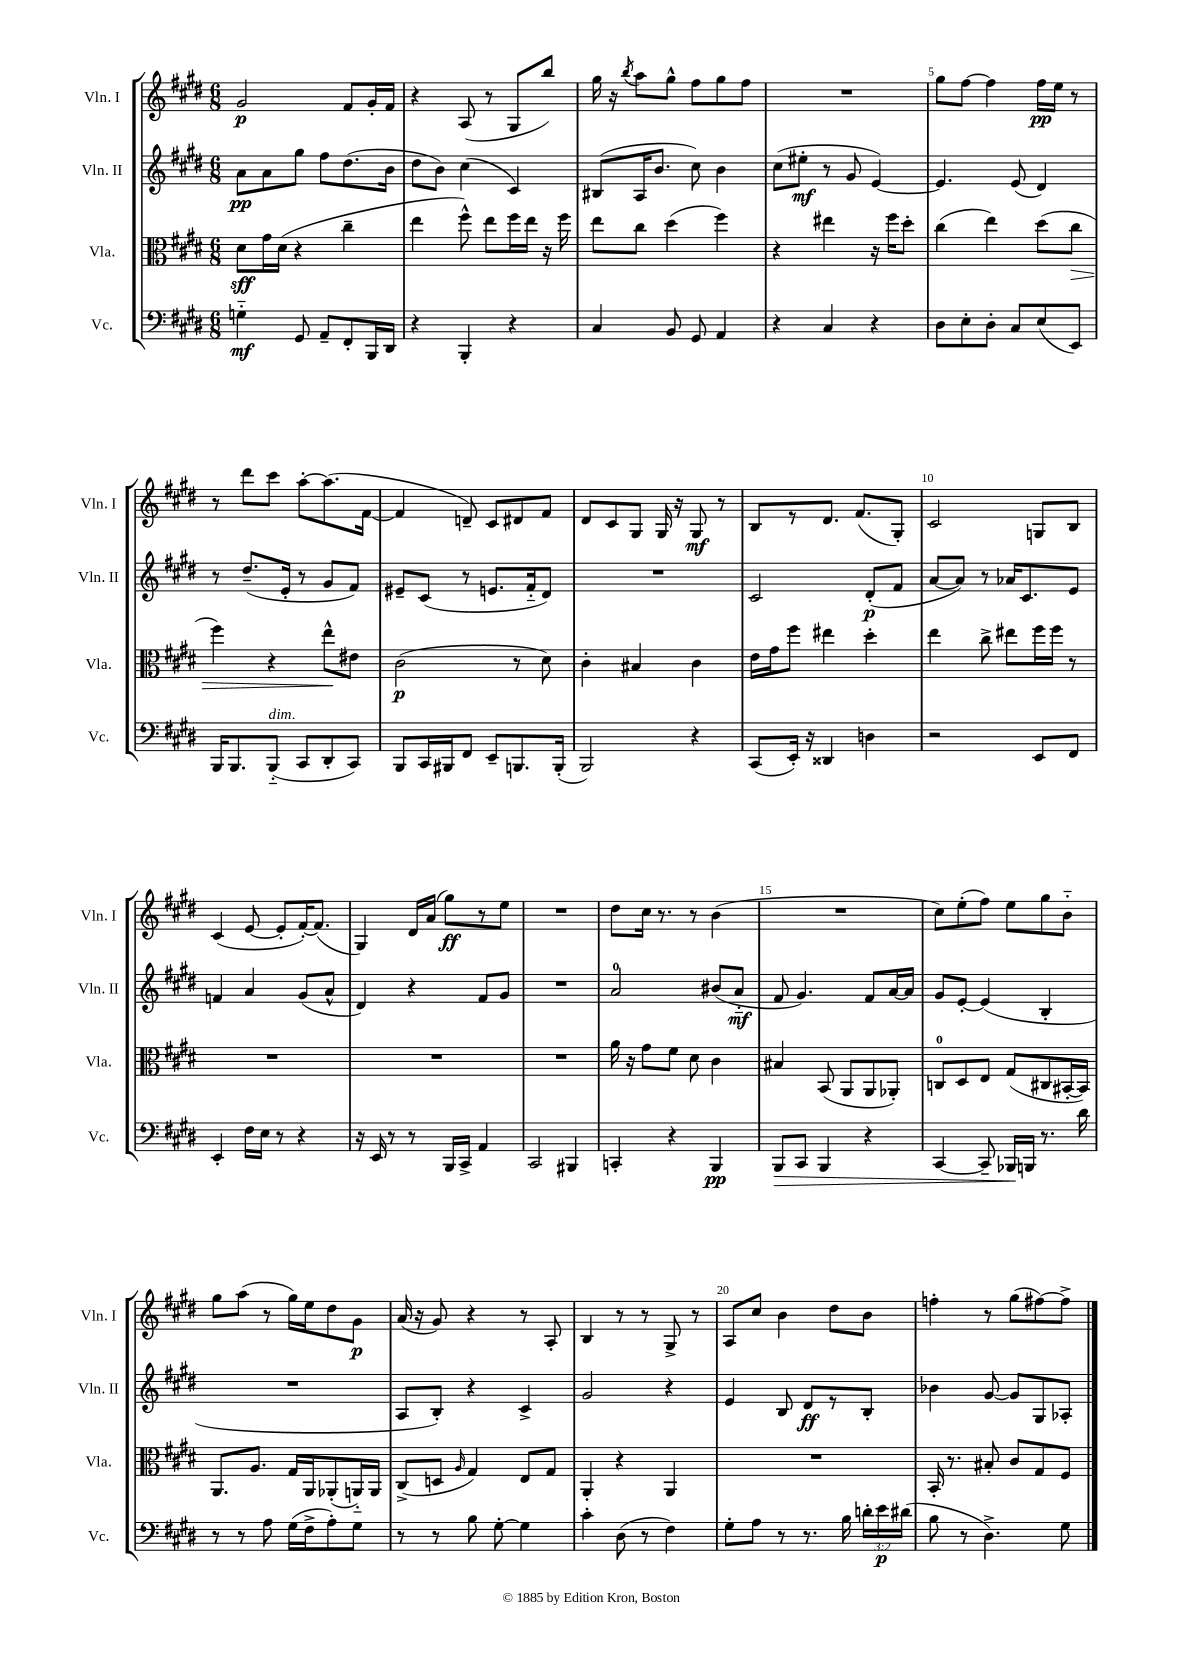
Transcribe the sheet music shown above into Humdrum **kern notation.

**kern	**dynam	**kern	**dynam	**kern	**dynam	**kern	**dynam
*part4	*part4	*part3	*part3	*part2	*part2	*part1	*part1
*staff4	*staff4	*staff3	*staff3	*staff2	*staff2	*staff1	*staff1
*I"Vc.	*	*I"Vla.	*	*I"Vln. II	*	*I"Vln. I	*
*I'Vc.	*	*I'Vla.	*	*I'Vln. II	*	*I'Vln. I	*
*clefF4	*	*clefC3	*	*clefG2	*	*clefG2	*
*k[f#c#g#d#]	*	*k[f#c#g#d#]	*	*k[f#c#g#d#]	*	*k[f#c#g#d#]	*
*M6/8	*	*M6/8	*	*M6/8	*	*M6/8	*
=1	=1	=1	=1	=1	=1	=1	=1
4Gn\	mf	8d#\L	sff	8a\L	pp	2g#/	p
.	.	16g#\L	.	8a\	.	.	.
.	.	(16d#\JJ	.	.	.	.	.
8GG#/	.	4r	.	8gg#\J	.	.	.
8AA~/L	.	.	.	8ff#\L	.	.	.
8FF#'/	.	4cc#~\	.	(8.dd#\	.	8f#/L	.
16BBB/L	.	.	.	.	.	16g#'/L	.
16DD#/JJ	.	.	.	16b\Jk	.	16f#/JJ	.
=2	=2	=2	=2	=2	=2	=2	=2
4r	.	4ee\	.	8dd#\L	.	4r	.
.	.	.	.	8b\J)	.	.	.
4BBB'/	.	8ff#^^\)	.	(4cc#\	.	(8A/	.
.	.	8ee\L	.	.	.	8r	.
4r	.	16ff#\L	.	4c#/)	.	8G#/L	.
.	.	16ee\JJ	.	.	.	.	.
.	.	16r	.	.	.	8bb/J)	.
.	.	16ff#\	.	.	.	.	.
=3	=3	=3	=3	=3	=3	=3	=3
4C#/	.	8ee\L	.	(8B#X/L	.	16gg#\	.
.	.	.	.	.	.	16r	.
.	.	.	.	.	.	8qbb/	.
.	.	8cc#\J	.	16A/K	.	8aa\L	.
.	.	.	.	8.b/J	.	.	.
8BB/	.	(4dd#\	.	.	.	8gg#^^\J	.
8GG#/	.	.	.	8cc#\)	.	8ff#\L	.
4AA/	.	4ff#\)	.	4b\	.	8gg#\	.
.	.	.	.	.	.	8ff#\J	.
=4	=4	=4	=4	=4	=4	=4	=4
4r	.	4r	.	(8cc#\L	.	2.r	.
.	.	.	.	8ee#X'\J	mf	.	.
4C#/	.	4ee#X\	.	8r	.	.	.
.	.	.	.	8g#/	.	.	.
4r	.	16r	.	[4e/)	.	.	.
.	.	16ff#\KL	.	.	.	.	.
.	.	8dd#'\J	.	.	.	.	.
=5	=5	=5	=5	=5	=5	=5	=5
8D#\L	.	(4cc#\	.	4.e/]	.	8gg#\L	.
8E'\	.	.	.	.	.	[8ff#\J	.
8D#'\J	.	4ee\)	.	.	.	4ff#\]	.
8C#/L	.	.	.	(8e/	.	.	.
(8E/	.	(8dd#\L	.	4d#/)	.	16ff#\LL	pp
.	.	.	.	.	.	16ee\JJ	.
!	!	!	!LO:HP:b	!	!	!	!
8EE/J)	.	8cc#\J	>	.	.	8r	.
!!LO:LB:g=z
=6	=6	=6	=6	=6	=6	=6	=6
16BBB/KL	.	4ff#\)	.	8r	.	8r	.
8.BBB/	.	.	.	.	.	.	.
.	.	.	.	(8.dd#~/L	.	8ddd#\L	.
!LO:TX:a:i:t=dim.	!	!	!	!	!	!	!
(8BBB/J	.	4r	.	.	.	8ccc#\J	.
.	.	.	.	16e'/Jk	.	.	.
8CC#/L	.	.	.	8r	.	[8aa'\L	.
8DD#'/	.	8ee^^\L	.	8g#/L	.	(8.aa\]	.
8CC#/J)	.	8e#X\J	]	8f#/J)	.	.	.
.	.	.	.	.	.	[16f#\Jk	.
=7	=7	=7	=7	=7	=7	=7	=7
8BBB/L	.	(2c#\	p	8e#X~/L	.	4f#/]	.
16CC#/L	.	.	.	(8c#/J	.	.	.
16BBB#X/J	.	.	.	.	.	.	.
8FF#/J	.	.	.	8r	.	8dn~/)	.
8EE~/L	.	.	.	8.en/L	.	8c#/L	.
8.BBBn/	.	8r	.	.	.	8d#X/	.
.	.	.	.	16f#/k	.	.	.
.	.	8d#\)	.	8d#/J)	.	8f#/J	.
(16BBB'/Jk	.	.	.	.	.	.	.
=8	=8	=8	=8	=8	=8	=8	=8
2BBB/)	.	4c#'\	.	2.r	.	8d#/L	.
.	.	.	.	.	.	8c#/	.
.	.	4B#X/	.	.	.	8G#/J	.
.	.	.	.	.	.	16G#/	.
.	.	.	.	.	.	16r	.
4r	.	4c#\	.	.	.	8G#/	mf
.	.	.	.	.	.	8r	.
=9	=9	=9	=9	=9	=9	=9	=9
(8CC#/L	.	16e\LL	.	2c#/	.	8B/L	.
.	.	16g#\J	.	.	.	.	.
16EE'/Jk)	.	8ff#\J	.	.	.	8r	.
16r	.	.	.	.	.	.	.
4DD##X/	.	4ee#X\	.	.	.	8.d#/J	.
.	.	.	.	.	.	(8.f#/L	.
4Dn\	.	4dd#'\	.	(8d#'/L	p	.	.
.	.	.	.	8f#/J	.	8G#'/J)	.
=10	=10	=10	=10	=10	=10	=10	=10
2r	.	4ee\	.	[8a/L	.	2c#/	.
.	.	.	.	8a/J])	.	.	.
.	.	8cc#^\	.	8r	.	.	.
.	.	8ee#X\L	.	16a-X/KL	.	.	.
.	.	.	.	8.c#/	.	.	.
8EE/L	.	16ff#\L	.	.	.	8Gn/L	.
.	.	16ff#\JJ	.	.	.	.	.
8FF#/J	.	8r	.	8e/J	.	8B/J	.
!!LO:LB:g=z
=11	=11	=11	=11	=11	=11	=11	=11
4EE'/	.	2.r	.	4fn/	.	(4c#/	.
16F#\LL	.	.	.	4a/	.	[8e/	.
16E\JJ	.	.	.	.	.	.	.
8r	.	.	.	.	.	8e'/L]	.
4r	.	.	.	(8g#/L	.	[16f#'/K)	.
.	.	.	.	.	.	(8.f#/J]	.
.	.	.	.	8a^^/J	.	.	.
=12	=12	=12	=12	=12	=12	=12	=12
16r	.	2.r	.	4d#/)	.	4G#/)	.
16EE/	.	.	.	.	.	.	.
8r	.	.	.	.	.	.	.
8r	.	.	.	4r	.	16d#/LL	.
.	.	.	.	.	.	(16a/JJ	.
16BBB/LL	.	.	.	.	.	8gg#\L)	ff
16CC#^/JJ	.	.	.	.	.	.	.
4AA/	.	.	.	8f#/L	.	8r	.
.	.	.	.	8g#/J	.	8ee\J	.
=13	=13	=13	=13	=13	=13	=13	=13
2CC#/	.	2.r	.	2.r	.	2.r	.
4BBB#X/	.	.	.	.	.	.	.
=14	=14	=14	=14	=14	=14	=14	=14
4CCn'/	.	16a\	.	2a/	.	8dd#\L	.
.	.	16r	.	.	.	.	.
.	.	8g#\L	.	.	.	16cc#\Jk	.
.	.	.	.	.	.	8.r	.
4r	.	8f#\J	.	.	.	.	.
.	.	8d#\	.	.	.	8r	.
4BBB/	pp	4c#\	.	(8b#X/L	.	(4b\	.
.	.	.	.	8a/J	mf	.	.
=15	=15	=15	=15	=15	=15	=15	=15
!	!LO:HP:b	!	!	!	!	!	!
8BBB/L	>	4B#X/	.	8f#/	.	2.r	.
8CC#/J	.	.	.	4.g#/)	.	.	.
4BBB/	.	(8BB/	.	.	.	.	.
.	.	8AA/L	.	.	.	.	.
4r	.	8AA/	.	8f#/L	.	.	.
.	.	8AA-X'/J)	.	[16a/L	.	.	.
.	.	.	.	16a/JJ]	.	.	.
=16	=16	=16	=16	=16	=16	=16	=16
[4CC#/	.	8Cn/L	.	8g#/L	.	8cc#\L)	.
.	.	8D#/	.	[8e'/J	.	(8ee'\	.
8CC#~/]	.	8E/J	.	(4e/]	.	8ff#\J)	.
16BBB-X/LL	.	(8G#/L	.	.	.	8ee\L	.
16BBBn/JJ	]	.	.	.	.	.	.
8.r	.	8C#X/	.	4B'/	.	8gg#\	.
.	.	[16BB#X'/L	.	.	.	8b\J	.
16d#\	.	16BB#/JJ])	.	.	.	.	.
!!LO:LB:g=z
=17	=17	=17	=17	=17	=17	=17	=17
8r	.	8.AA/L	.	2.r	.	8gg#\L	.
8r	.	.	.	.	.	(8aa\J	.
.	.	8.A/J	.	.	.	.	.
8A\	.	.	.	.	.	8r	.
(16G#\LL	.	16G#/LL	.	.	.	16gg#\LL)	.
16F#^\J	.	16AA/J	.	.	.	16ee\J	.
8A'\)	.	(8AA-X'/	.	.	.	8dd#\	.
8G#\J	.	16AAn/L)	.	.	.	8g#\J	p
.	.	16AA/JJ	.	.	.	.	.
=18	=18	=18	=18	=18	=18	=18	=18
8r	.	(8C#^/L	.	8A/L	.	(16a/	.
.	.	.	.	.	.	16r	.
8r	.	8Dn/J	.	8B'/J)	.	8g#/)	.
.	.	16qqA/	.	.	.	.	.
8B\	.	4G#/)	.	4r	.	4r	.
[8G#'\	.	.	.	.	.	.	.
4G#\]	.	8E/L	.	4c#^/	.	8r	.
.	.	8G#/J	.	.	.	8A'/	.
=19	=19	=19	=19	=19	=19	=19	=19
4c#'\	.	4AA'/	.	2g#/	.	4B/	.
(8D#\	.	4r	.	.	.	8r	.
8r	.	.	.	.	.	8r	.
4F#\)	.	4AA/	.	4r	.	8G#^/	.
.	.	.	.	.	.	8r	.
=20	=20	=20	=20	=20	=20	=20	=20
8G#'\L	.	2.r	.	4e/	.	8A/L	.
8A\J	.	.	.	.	.	8cc#/J	.
8r	.	.	.	8B/	.	4b\	.
8.r	.	.	.	8d#/L	ff	.	.
.	.	.	.	8r	.	8dd#\L	.
16B\	.	.	.	.	.	.	.
24dn'\LL	.	.	.	8B'/J	.	8b\J	.
24e\	p	.	.	.	.	.	.
(24d#X\JJ	.	.	.	.	.	.	.
=21	=21	=21	=21	=21	=21	=21	=21
8B\	.	16BB'/	.	4b-X\	.	4ffn'\	.
.	.	8.r	.	.	.	.	.
8r	.	.	.	.	.	.	.
4.D#^\)	.	8B#X'/	.	[8g#/	.	8r	.
.	.	8c#/L	.	8g#/L]	.	(8gg#\L	.
.	.	8G#/	.	8G#/	.	[8ff#X\)	.
8G#\	.	8F#/J	.	8A-X'/J	.	8ff#^\J]	.
==	==	==	==	==	==	==	==
*-	*-	*-	*-	*-	*-	*-	*-
